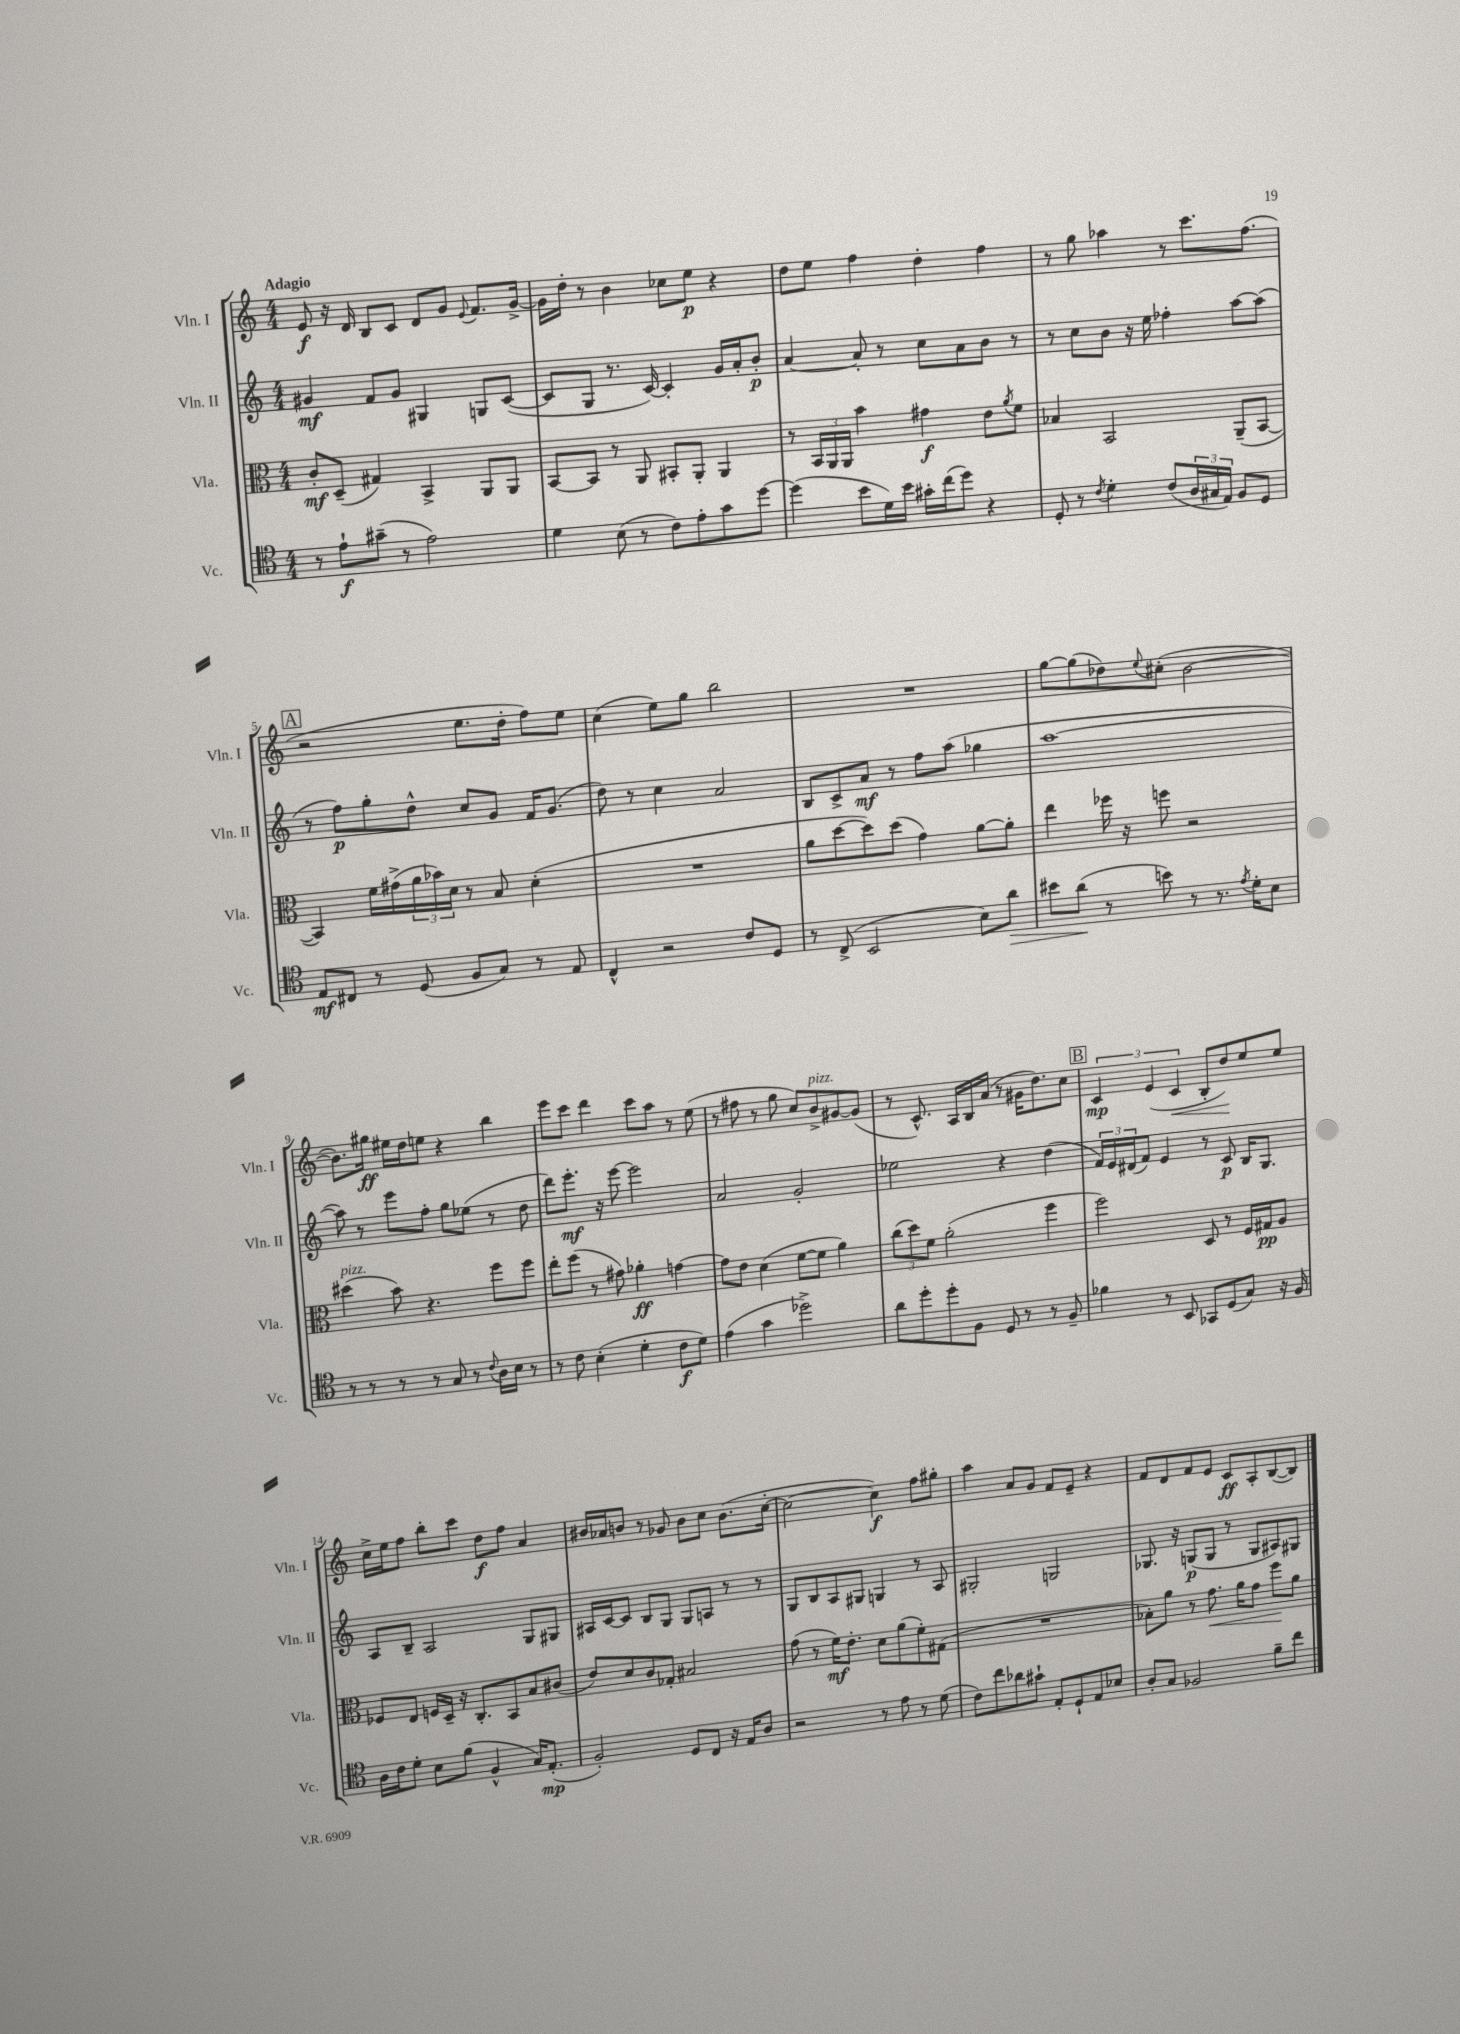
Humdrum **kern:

**kern	**kern	**kern	**kern
*staff4	*staff3	*staff2	*staff1
*clefC4	*clefC3	*clefG2	*clefG2
*k[]	*k[]	*k[]	*k[]
*M4/4	*M4/4	*M4/4	*M4/4
8r	8c'	4g#	8e
8e`	(8D~	.	16r
.	.	.	16d
(8g#~	4G#)	8f	8B
8r	.	8g#	8c
2e)	4BB^	4G#	8d
.	.	.	8g
.	.	.	8qqe
.	8AA	8G	8.f
.	8AA	([8c	.
.	.	.	[16g^
=	=	=	=
4d	[8BB	8c]	16g]
.	.	.	16dd'
.	8BB]	8G	8r
(8B	8r	8.r	4b
8r	8AA	.	.
.	.	[16c)	.
8c)	8BB#'	4c']	8cc-
8e'	8AA'	.	8ee
8g	4AA	16g	4r
.	.	16a'	.
[8dd	.	8b'	.
=	=	=	=
(4dd]	8r	[4a	8dd
.	24BB	.	8ee
.	24AA	.	.
.	24AA	.	.
8b	4b	8a']	4ff
16d)	.	8r	.
16b	.	.	.
16g#'	4g#	8cc	4dd'
(16cc	.	.	.
8dd)	.	8a	.
4r	8e	8b	4ff
.	8qa	.	.
.	8f	8r	.
=	=	=	=
8D'	4B-	8r	8r
8r	.	8cc	8gg
8qc	.	.	.
4d'	2BB	8b	4aa-
.	.	16r	.
.	.	16ee	.
(8c	.	4ff-'	8r
24A	.	.	8.ccc
24G#	.	.	.
24E)	.	.	.
8F	(8AA~	[8aa	.
.	.	.	(8.ff
8D	[8BB	(8aa]	.
=	=	=	=
8E	4BB])	8r	2r
8C#	.	8ff)	.
8r	16f	8gg'	.
.	(16g#^	.	.
(8D	24a	8dd^^	.
.	24b-)	.	.
.	24d	.	.
8F	8r	8cc	8.ee
8G)	8B	8g	.
.	.	.	16dd'
8r	(4d'	16f	8ff)
.	.	(8.g	.
8E	.	.	8ee
=	=	=	=
4C^^	1r	8dd)	(4cc
.	.	8r	.
2r	.	4cc	8ee)
.	.	.	8gg
.	.	2a	2bb
8c	.	.	.
8D	.	.	.
=	=	=	=
8r	8a	8B	1r
(8C^	[8dd	8c^	.
2BB	8dd])	8a	.
.	(8dd	8r	.
.	4g)	8ff	.
.	.	(8aa	.
8B)	[8a	4gg-	.
8a	8a']	.	.
=	=	=	=
8b#	4ee	[1aa	[8gg
(8a	.	.	(8gg]
8r	16ff-	.	8dd-)
.	16r	.	.
.	.	.	8qqee
8b)	8ff	.	(8cc#'
8r	2r	.	[2b
8.r	.	.	.
8qe	.	.	.
16d'	.	.	.
8B	.	.	.
=	=	=	=
8r	(4dd#	8aa])	8.b])
8r	.	8r	.
.	.	.	16gg#
8r	8b)	8eee	16ee#
.	.	.	16dd
8r	4.r	8ff'	8ee
8G	.	8gg	4r
8r	.	(8ee-	.
8qqc	.	.	.
16A	8ff	8r	4bb
16B	.	.	.
8r	8ff	8dd	.
=	=	=	=
8r	8ee'	8ddd)	8eee
8c	(8ff	8.eee'	8ccc
(4B'	8r	.	4ddd
.	.	16r	.
.	8g#)	[8eee	.
4d'	4a-'	2eee]	8ccc
.	.	.	8aa
8c	[4g	.	8r
8d)	.	.	(8ee
=	=	=	=
(4e	8g]	2a	8r
.	8e	.	8ff#
4g	(4d	.	8r
.	.	.	8gg
2dd-^)	[8f	2g'	8cc)
.	8f]	.	8b^
.	4a)	.	[8g#
.	.	.	(8g#]
=	=	=	=
8a	(12cc	2ee-	8r
.	12dd)	.	.
8dd'	.	.	8.c^^)
.	12f	.	.
8dd'	(2a'	.	.
.	.	.	16A
8F	.	.	16B
.	.	.	(16a
8D	.	4r	8r
8r	.	.	16g#
.	.	.	8.dd)
8r	4ff	(4dd	.
8F~	.	.	8cc
=	=	=	=
4f-	2ff)	24f)	6c
.	.	24e	.
.	.	(24d#	.
.	.	8f)	.
.	.	.	(6e
8r	.	4e	.
.	.	.	6c
8BB	.	.	.
8GG-	8D	8r	8B'
(8D	8r	8c	8dd)
8G)	16F	16B	8ee
.	16G#	8.G	.
16r	8A	.	8ee
16F	.	.	.
=	=	=	=
16A	8F-	8A	16cc^
16c	.	.	16ee
8d'	8E	8B~	8ff
8B	16F	2A	8bb'
.	16D~	.	.
(8f	16r	.	8ccc
.	8.C'	.	.
4F^^	.	.	8dd
.	8BB	.	8ff
16G)	8B	8G	4a
(8.E'	.	.	.
.	(8c#	8G#	.
=	=	=	=
2F')	8e)	16A#	16b#
.	.	[16c	16a-
.	8d	8c]	8b
.	8c	8B	8r
.	8G-'	8G	8g-
8D	2B#	8G	8b
8C	.	8A	8cc
16r	.	8r	(8.b
16E	.	.	.
8A	.	8r	.
.	.	.	[16cc'
=	=	=	=
2r	(8g	8G	2cc_
.	8r	8B	.
.	16f)	8A	.
.	8.e'	.	.
.	.	8G#	.
8r	8d	4G	4cc])
8e	(8a	.	.
8r	8f')	8r	8ff
(8d	(8G#	8A	8gg#'
=	=	=	=
8c)	1r	2G#'	4aa
8cc	.	.	.
8a-	.	.	8a
8g#`	.	.	8g
8E'	.	2G	8f
8D`	.	.	8e~
8E	.	.	4r
8B-	.	.	.
=	=	=	=
8A'	8B-')	8.G-	8f
8G	8a	.	8d
.	.	16r	.
2F-	8r	(8G	8f
.	8.g	8G	8e
.	.	8r	8c
.	16a	.	.
.	8g	8G	8A'
8f~	8ff	8A#)	([8B
8cc	8a	8G#	8B])
==	==	==	==
*-	*-	*-	*-
